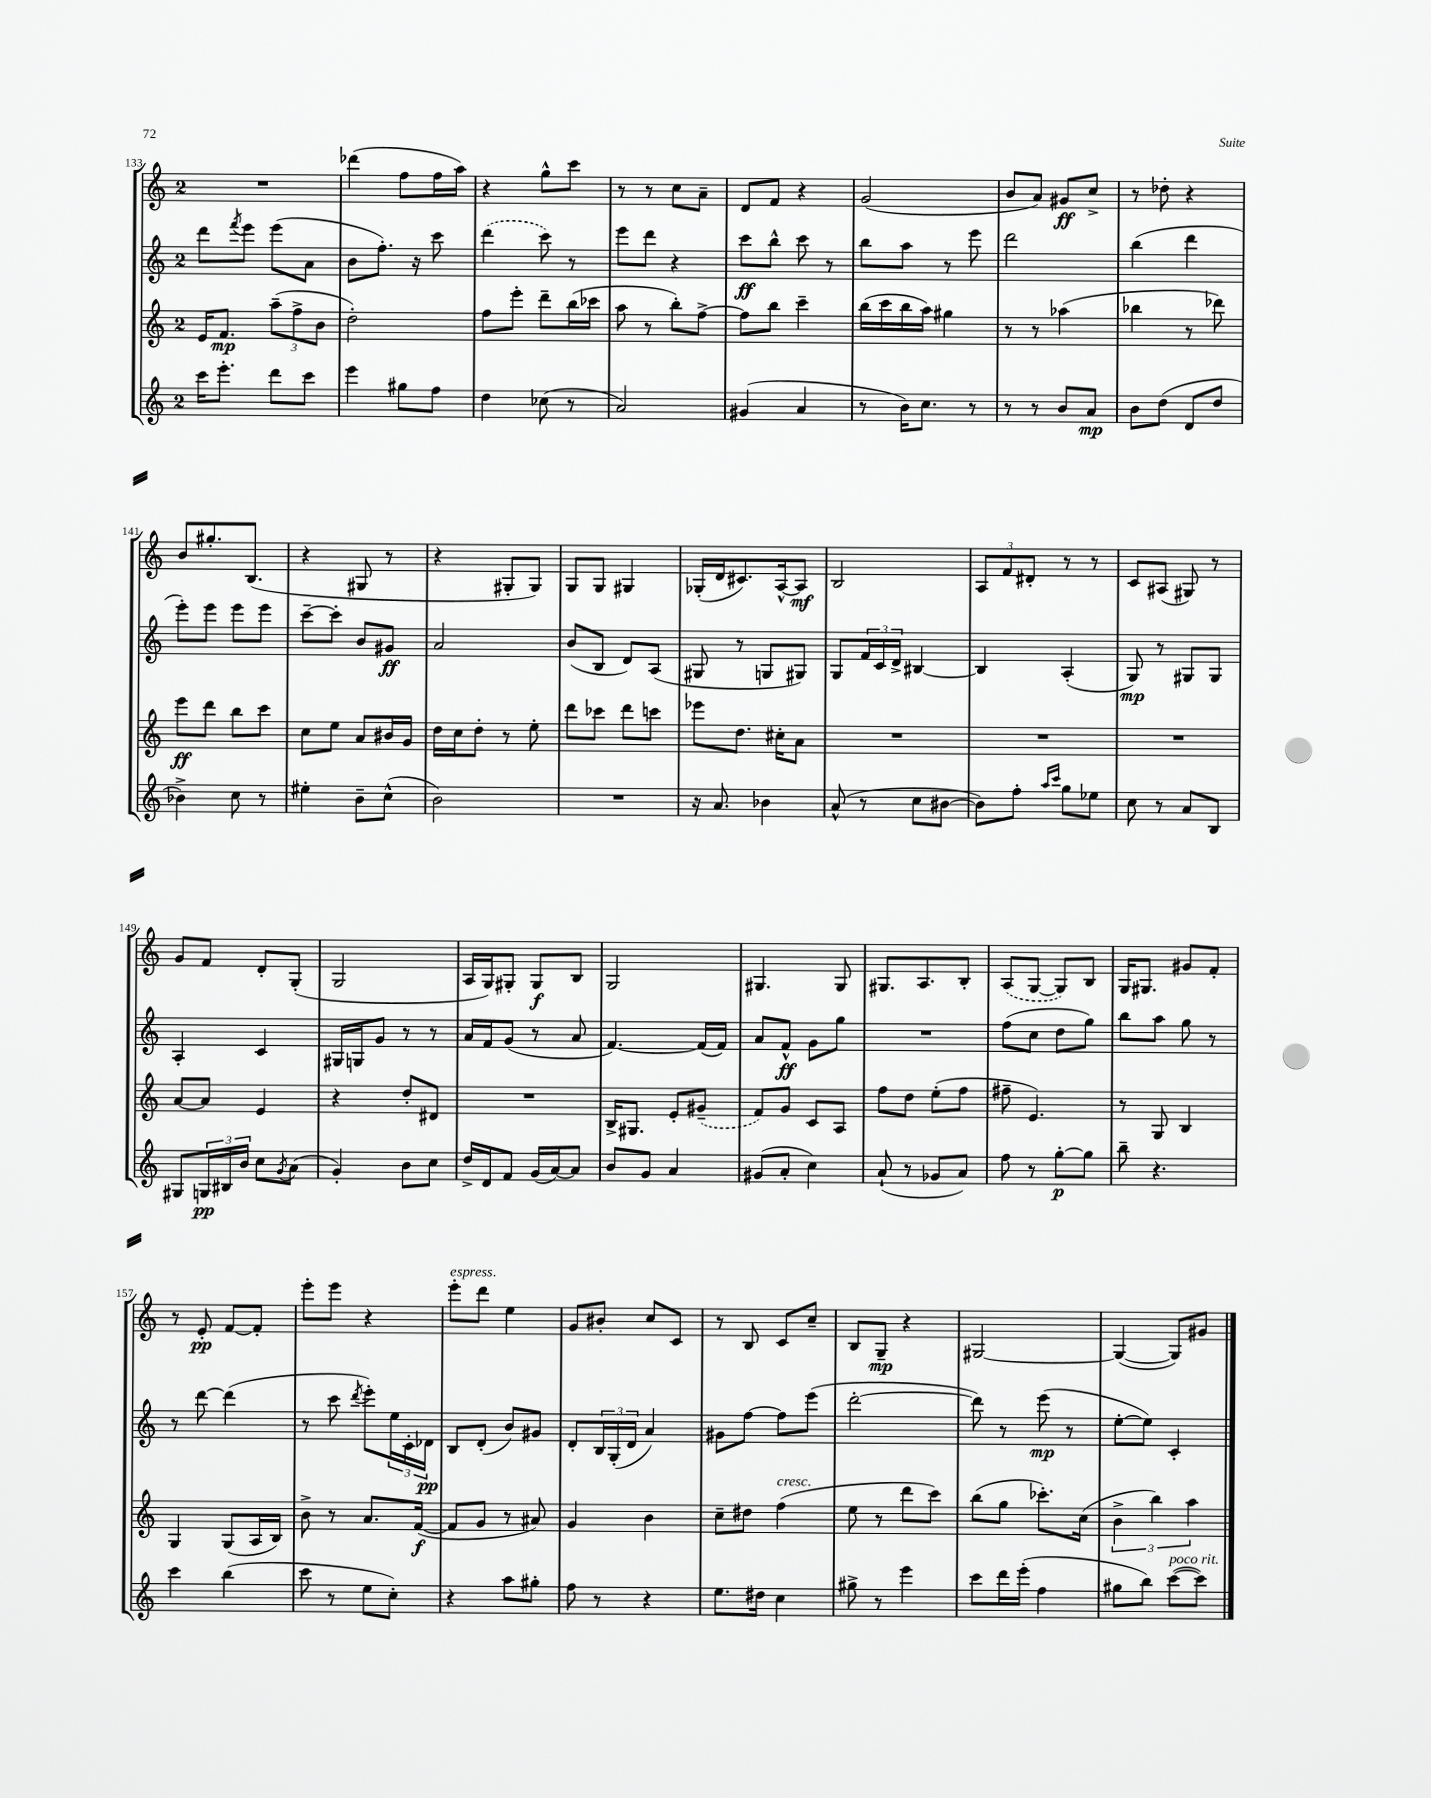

**kern	**kern	**kern	**kern
*staff4	*staff3	*staff2	*staff1
*clefG2	*clefG2	*clefG2	*clefG2
*k[]	*k[]	*k[]	*k[]
*M2/4	*M2/4	*M2/4	*M2/4
16ccc	16e	8ddd	2r
8.eee'	8.f	.	.
.	.	8qfff	.
.	.	8eee	.
8ddd	(12aa~	(8eee	.
.	12ff^	.	.
8ccc	.	8a	.
.	12b	.	.
=	=	=	=
4eee	2dd')	8b	(4ddd-
.	.	8.ff')	.
8gg#	.	.	8ff
.	.	16r	.
8ff	.	8ccc	16ff
.	.	.	16aa)
=	=	=	=
4dd	8ff	(4ddd	4r
.	8eee'	.	.
(8cc-	8ddd~	8ccc)	8gg^^
8r	(16bb	8r	8ccc
.	16ccc-	.	.
=	=	=	=
2a)	8aa	8eee	8r
.	8r	8ddd	8r
.	8bb')	4r	8cc
.	[8ff^	.	8a~
=	=	=	=
(4g#	8ff]	8ccc	8d
.	8bb	8bb^^	8f
4a	4ccc~	8ccc	4r
.	.	8r	.
=	=	=	=
8r	(16bb	8bb	(2g
.	16ccc	.	.
16b)	16bb	8aa	.
8.cc	16aa)	.	.
.	4gg#	8r	.
8r	.	8eee	.
=	=	=	=
8r	8r	2ddd	8b
8r	8r	.	8a)
8b	(4aa-	.	8g#
8a	.	.	8cc^
=	=	=	=
8b	4bb-	(4bb	8r
(8dd	.	.	8dd-'
8d	8r	4ddd	4r
8dd	8ddd-)	.	.
=	=	=	=
4b-^)	8eee	8eee')	8b
.	8ddd	8eee	8.gg#'
8cc	8bb	8eee	.
.	.	.	(8.B
8r	8ccc	8eee	.
=	=	=	=
4ee#'	8cc	[8ccc~	4r
.	8ee	8ccc']	.
8b~	8a	8b	8G#
(8cc^^	16b#	8g#	8r
.	16g	.	.
=	=	=	=
2b)	16dd	2a	4r
.	16cc	.	.
.	8dd'	.	.
.	8r	.	8G#'
.	8ee'	.	8G#)
=	=	=	=
2r	8ddd	(8b	8G
.	8ccc-	8B	8G
.	8ddd	8d)	4G#
.	8ccc	(8A	.
=	=	=	=
16r	8eee-	8G#	(16G-'
8.a	.	.	16d
.	8.dd	8r	8.c#)
4b-	.	8G	.
.	16cc#'	.	[16A^^
.	8a	8G#)	8A]
=	=	=	=
(8a^^	2r	8G	2B
8r	.	24f	.
.	.	24c	.
.	.	24d^	.
8cc	.	[4B#	.
[8b#	.	.	.
=	=	=	=
8b#])	2r	4B#]	12A
.	.	.	12f
8ff'	.	.	.
.	.	.	12d#'
16qqaa	.	.	.
16qqccc	.	.	.
8gg	.	(4A'	8r
8ee-	.	.	8r
=	=	=	=
8cc	2r	8G)	8c
8r	.	8r	(8A#
8a	.	8G#	8G#)
8B	.	8G#	8r
=	=	=	=
8G#	[8a	4A'	8g
24G	8a]	.	8f
24B#	.	.	.
24b	.	.	.
8cc	4e	4c	8d'
8qg	.	.	.
(8a	.	.	(8G'
=	=	=	=
4g')	4r	16G#	2G
.	.	16G	.
.	.	8g	.
8b	8dd'	8r	.
8cc	8d#	8r	.
=	=	=	=
16dd^	2r	16a	16A
16d	.	16f	16G)
8f	.	(8g	8G#'
(16g	.	8r	8G#
[16a)	.	.	.
8a]	.	8a	8B
=	=	=	=
8b	16B^	[4.f)	2G
.	8.G#	.	.
8g	.	.	.
4a	8e'	.	.
.	(8g#~	(16f]	.
.	.	16f)	.
=	=	=	=
(8g#	8f)	8a	4.G#
8a'	8g	8f^^	.
4cc)	8c	8g	.
.	8A	8gg	8G#
=	=	=	=
(8a`	8ff	2r	8.G#
8r	8dd	.	.
.	.	.	8.A
8g-	(8ee'	.	.
8a)	8ff	.	8B'
=	=	=	=
8ff	8ff#~	(8ff	(8A
8r	4.e)	8cc	[8G
[8gg'	.	8dd	8G])
8gg]	.	8gg)	8B
=	=	=	=
8bb~	8r	8bb	16G
.	.	.	8.G#
4.r	8G	8aa	.
.	4B	8gg	8g#
.	.	8r	8f'
=	=	=	=
4ccc	4G	8r	8r
.	.	[8ddd	8e'
(4bb	(8G	(4ddd]	[8f
.	16A	.	8f']
.	16B)	.	.
=	=	=	=
8ccc	8b^	8r	8eee'
8r	8r	8ccc	8eee
.	.	8qddd	.
8ee	8.a	8eee')	4r
8cc')	.	24ee	.
.	.	24c'	.
.	([16f	.	.
.	.	24d-	.
=	=	=	=
4r	8f]	8B	8eee'
.	8g	(8d'	8ddd
8aa	8r	8b)	4ee
8gg#'	8a#)	8g#	.
=	=	=	=
8ff	4g	8d'	8g
8r	.	24B	8b#'
.	.	(24G'	.
.	.	24d	.
4r	4b	4a)	8cc
.	.	.	8c
=	=	=	=
8.ee	8cc~	8g#	8r
.	8dd#	[8ff	8B
16dd#	.	.	.
4cc	(4ff	8ff]	8c
.	.	(8eee	8cc~
=	=	=	=
8gg#^	8ee	[2ddd'	8B
8r	8r	.	8G~
4eee	8ddd	.	4r
.	8ccc)	.	.
=	=	=	=
8ccc	(8bb	8ddd])	[2G#
16ddd	8gg	8r	.
(16eee'	.	.	.
4ff	8.ccc-')	(8eee	.
.	.	8r	.
.	(16cc	.	.
=	=	=	=
8gg#	6b^	[8ee'	(4G#_
8bb)	.	8ee])	.
.	6bb)	.	.
([8ccc	.	4c'	8G#])
.	6aa	.	.
8ccc])	.	.	8g#
==	==	==	==
*-	*-	*-	*-
